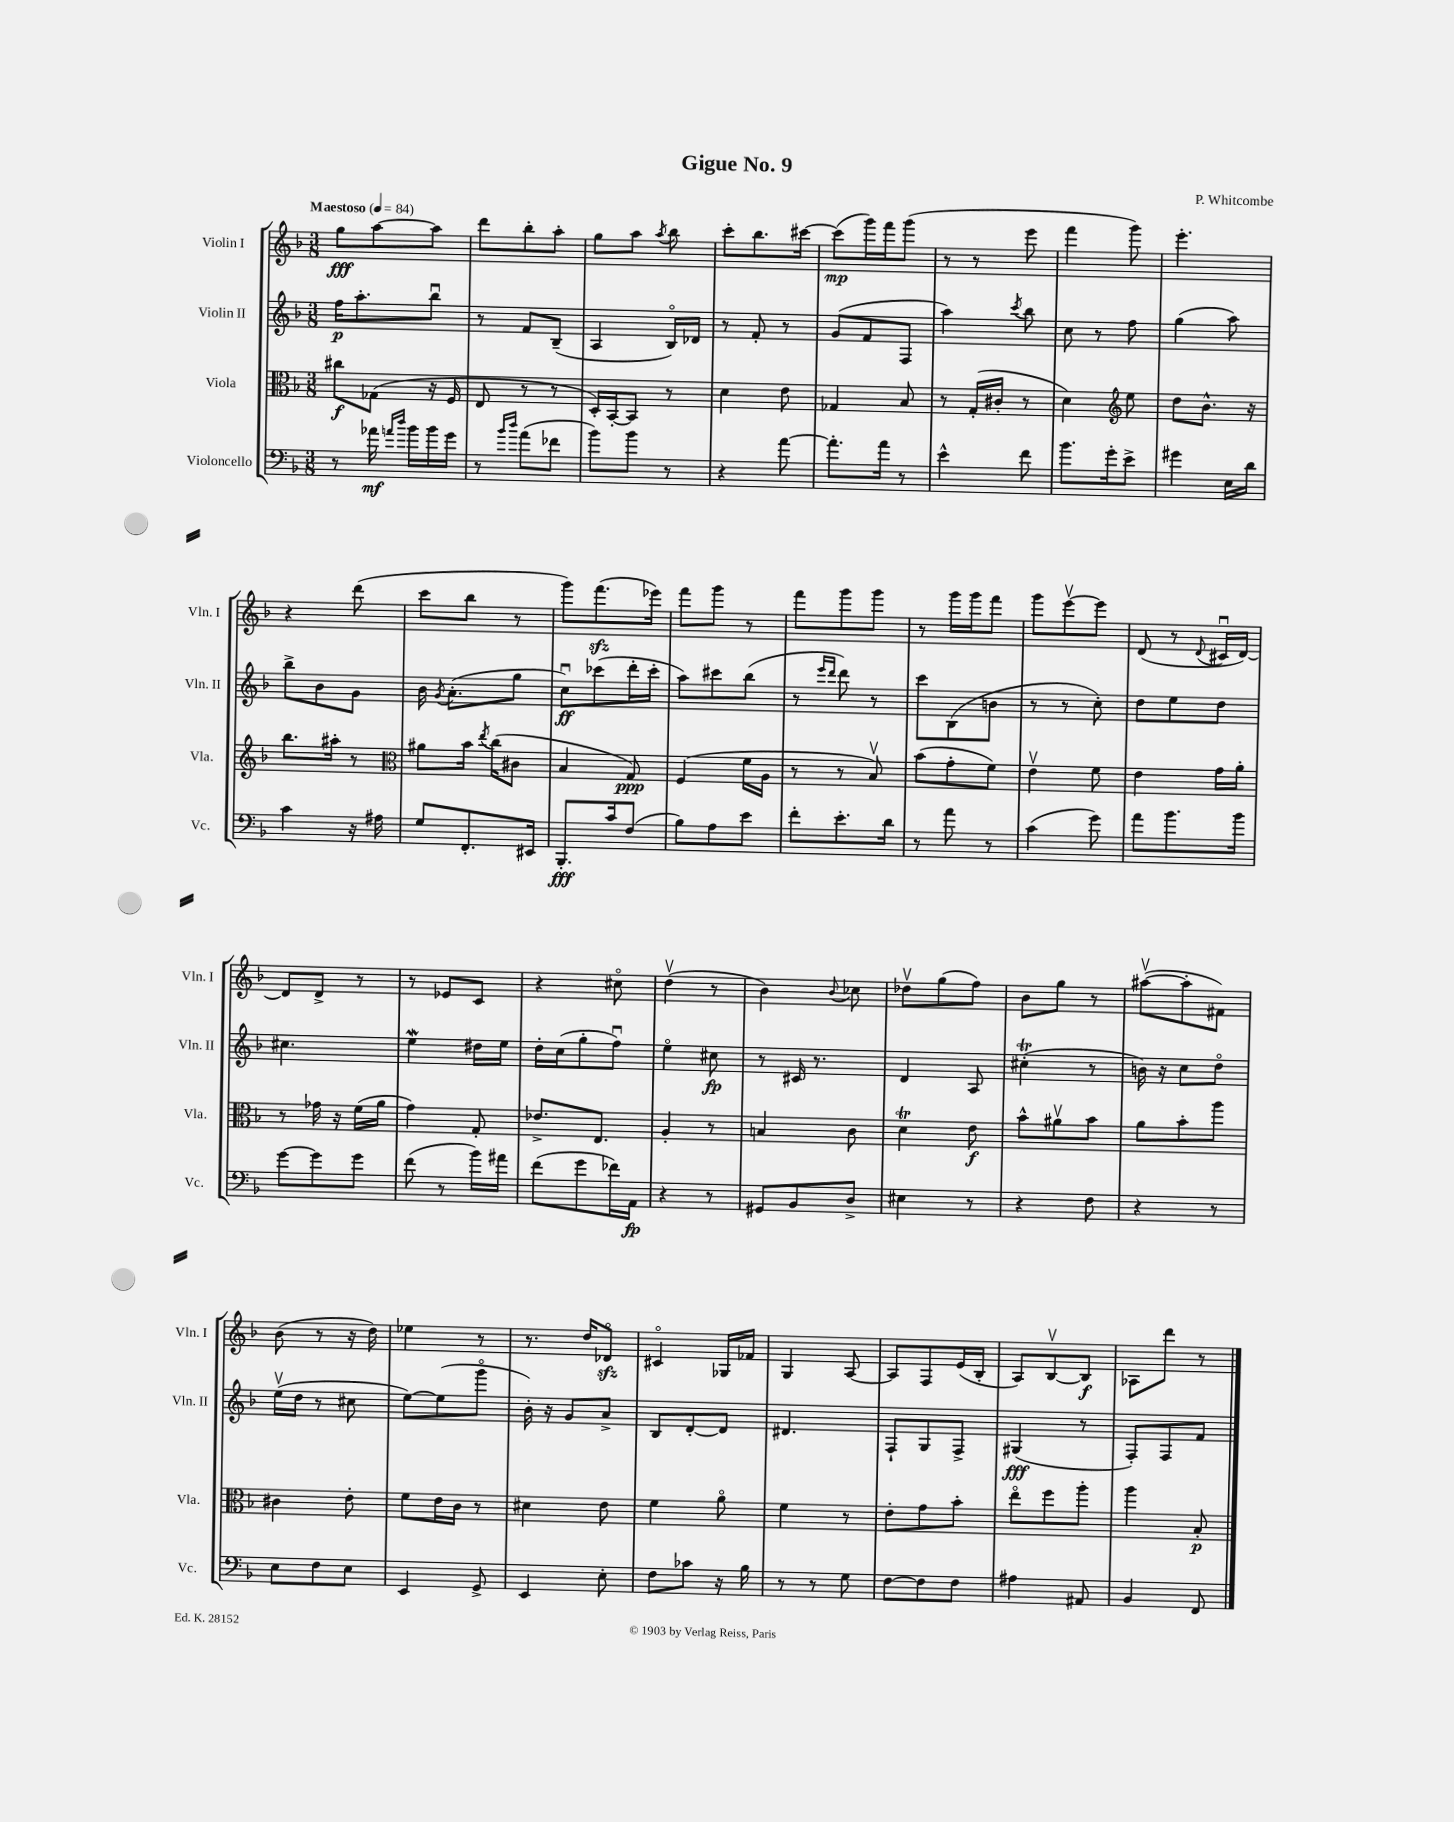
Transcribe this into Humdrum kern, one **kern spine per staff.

**kern	**kern	**kern	**kern
*staff4	*staff3	*staff2	*staff1
*clefF4	*clefC3	*clefG2	*clefG2
*k[b-]	*k[b-]	*k[b-]	*k[b-]
*M3/8	*M3/8	*M3/8	*M3/8
*MM84	*MM84	*MM84	*MM84
8r	8cc#	16ff	8gg
.	.	8.aa'	.
16a-	(8G-	.	[8aa
16qqa	.	.	.
16qqdd	.	.	.
16b-	.	.	.
16b-	16r	8bb-u	8aa]
16g	16F	.	.
=	=	=	=
8r	8E	8r	8ddd
16qqb-	.	.	.
16qqdd	.	.	.
(8a	8r	8f	8bb-'
8f-	8r	(8B-~	8aa'
=	=	=	=
8b-)	16D')	4A	8gg
.	[16BB-'	.	.
8b-	8BB-]	.	8aa
.	.	.	8qaa
8r	8r	16B-o)	8bb-
.	.	16d-	.
=	=	=	=
4r	4d	8r	8ccc'
.	.	8f'	8.bb-
[8a	8e	8r	.
.	.	.	[16ccc#
=	=	=	=
8.a']	4G-	(8g	(8ccc#]
.	.	8f	16ggg)
16a	.	.	16fff
8r	8B-	8F	(8ggg
=	=	=	=
4e^^	8r	4aa)	8r
.	(16G'	.	8r
.	16c#'	.	.
.	.	8qccc	.
8f	8r	8bb-	8eee
=	=	=	=
8.b-	4d)	8cc	4fff
.	.	8r	.
16g'	.	.	.
*	*clefG2	*	*
8e^	8ee	8ff	8ggg)
=	=	=	=
4g#	8dd	(4gg	4.eee'
.	8.b-^^	.	.
16E	.	8aa)	.
16d	16r	.	.
=	=	=	=
4c	8.bb-	8bb-^	4r
.	.	8b-	.
.	16aa#'	.	.
16r	8r	8g	(8ddd
16A#	.	.	.
=	=	=	=
*	*clefC3	*	*
8G	8a#	16b-	8ccc
.	.	8qg	.
.	.	(8.a'	.
8.FF'	16b-	.	8bb-
.	8qee	.	.
.	(16cc	.	.
.	8c#	8gg	8r
16EE#	.	.	.
=	=	=	=
8.BBB-'	4B-	8ccu)	8ggg)
.	.	(8ccc-	(8.fff
16c	.	.	.
(8F	8G)	16ddd'	.
.	.	16ccc-'	16eee-)
=	=	=	=
8B-)	(4F	8aa)	8fff
8A	.	8ccc#	8ggg
8e	16f	(8bb-	8r
.	16A	.	.
=	=	=	=
8f'	8r	8r	8fff
.	.	16qqeee	.
.	.	16qqddd	.
8.e'	8r	8ddd)	8ggg
.	8B-v)	8r	8ggg
16d	.	.	.
=	=	=	=
8r	(8b-	8ccc	8r
8a	8g'	(8B-	16ggg
.	.	.	16ggg
8r	8f)	8b	8fff
=	=	=	=
(4c	4ev	8r	8ggg
.	.	8r	[8eeev
8g)	8f	8cc')	8eee]
=	=	=	=
8a	4e	8dd	(8d
8.b-	.	8ee	8r
.	.	.	8qqd
.	16g	8dd	16c#u
16b-	16a'	.	[16d)
=	=	=	=
[8g	8r	4.cc#	8d]
8g]	16g-	.	8d^
.	16r	.	.
8g	(16f	.	8r
.	16a	.	.
=	=	=	=
(8f	4g)	4ee	8r
8r	.	.	8e-
16b-)	8G'	16dd#	8c
16a#	.	16ee	.
=	=	=	=
(8f	8.e-^	16dd'	4r
.	.	(16cc	.
8g	.	8gg'	.
.	8.E	.	.
16f-)	.	8ffu)	8cc#o
16AA	.	.	.
=	=	=	=
4r	4A'	4eeo	(4ddv
8r	8r	8cc#	8r
=	=	=	=
8GG#	4B	8r	4b-)
8BB-	.	16c#	.
.	.	8.r	.
.	.	.	8qqb-
8D^	8c	.	8cc-
=	=	=	=
4E#	4d	4d	8dd-v
.	.	.	(8gg
8r	8e	8A	8ff)
=	=	=	=
4r	8b-^^	(4cc#'	8b-
.	8a#v	.	8gg
8F	8b-	8r	8r
=	=	=	=
4r	8a	16b)	([8aa#v
.	.	16r	.
.	8b-'	8cc	8aa#']
8r	8aa	8ddo	8f#)
=	=	=	=
8E	4c#	(16eev	(8b-
.	.	16dd	.
8F	.	8r	8r
8E	8e'	8cc#	16r
.	.	.	16dd)
=	=	=	=
4EE	8f	[8ee)	4ee-
.	16e	(8ee]	.
.	16c	.	.
8GG^	8r	8gggo	8r
=	=	=	=
4EE	4d#	16b-')	8.r
.	.	16r	.
.	.	8g	.
.	.	.	16dd
8E'	8e	8a^	8d-o
=	=	=	=
8F	4f	8B-	4c#o
8c-	.	[8d'	.
16r	8ao	8d]	16G-
16B-	.	.	16f-
=	=	=	=
8r	4f	4.d#	4G
8r	.	.	.
8G	8r	.	[8A
=	=	=	=
[8F	8e'	8F`	8A]
8F]	8g	8G	8F
8F	8b-'	8F^	(16e
.	.	.	16B-'
=	=	=	=
4A#	8eeo	(4G#	8A)
.	8ff	.	[8B-v
8AA#	8aa'	8r	8B-]
=	=	=	=
4BB-	4aa	8F')	8A-
.	.	8F	8ddd
8FF	8B-'	8f	8r
==	==	==	==
*-	*-	*-	*-
